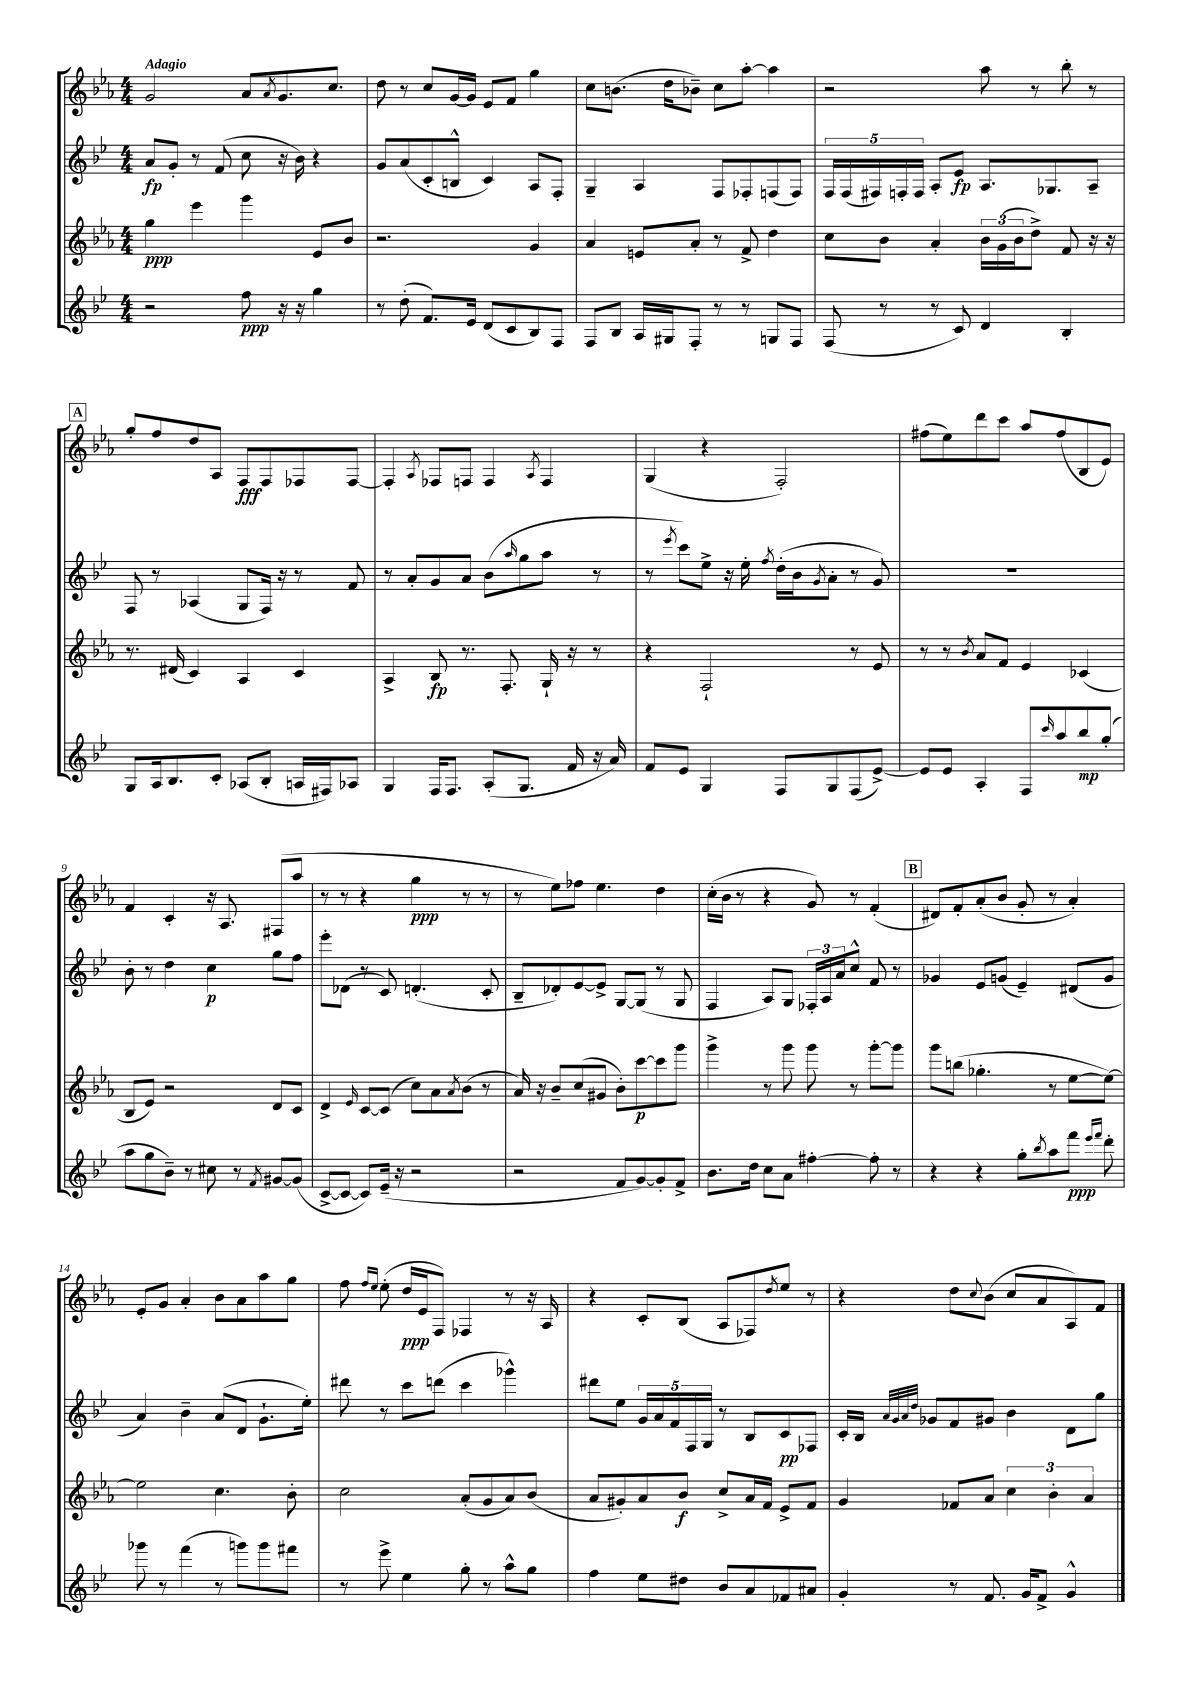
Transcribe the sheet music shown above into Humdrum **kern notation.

**kern	**kern	**kern	**kern
*staff4	*staff3	*staff2	*staff1
*clefG2	*clefG2	*clefG2	*clefG2
*k[b-e-]	*k[b-e-a-]	*k[b-e-]	*k[b-e-a-]
*M4/4	*M4/4	*M4/4	*M4/4
2r	4gg\	8a/L	2g/
.	.	8g'/J	.
.	4eee-\	8r	.
.	.	(8f/	.
8ff\	4ggg\	8cc\	8a-/L
.	.	.	8qa-/
16r	.	16r	8.g/
16r	.	16b-\)	.
4gg\	8e-/L	4r	.
.	.	.	8.cc/J
.	8b-/J	.	.
=	=	=	=
8r	2.r	8g/L	8dd\
(8dd'\	.	(8a/	8r
8.f/L)	.	8c'/	8cc/L
.	.	8B^^/J	[16g/L
16e-/Jk	.	.	16g/]JJ
(8d/L	.	4c/)	8e-/L
8c/	.	.	8f/J
8B-/)	4g/	8A/L	4gg\
8F/J	.	8F'/J	.
=	=	=	=
8F/L	4a-/	4G~/	8cc\L
8B-/J	.	.	(8.b\J
16A/LL	8e/L	4A/	.
16G#/J	.	.	16dd\LK
8F'/J	8a-'/J	.	8b-~\J)
8r	8r	8F/L	8cc\L
8r	8f^/	8F-'/	[8aa-'\J
8G/L	4dd\	(8F/	4aa-\]
8F/J	.	8F/J)	.
=	=	=	=
(8F/	8cc\L	20F/LL	2r
.	.	(20F/	.
.	.	20F#/)	.
8r	8b-\J	.	.
.	.	20F'/	.
.	.	20F/JJ	.
8r	4a-'/	8A'/L	.
8c/)	.	8e-/J	.
4d/	24b-\LL	8.A/L	8aa-\
.	(24g\	.	.
.	24b-\J	.	.
.	8dd^\J)	.	8r
.	.	8.G-/	.
4B-'/	8f/	.	8bb-'\
.	16r	8A~/J	8r
.	16r	.	.
=	=	=	=
8G/L	8.r	8F/	8gg'/L
16A/k	.	8r	8ff/
8.B-/	(16d#/	.	.
.	4c/)	(4A-/	8dd/
8c'/J	.	.	8A-/J
(8A-/L	4A-/	8G/L	8F/L
8B-'/J	.	16F/Jk)	8F/
.	.	16r	.
16A/LL	4c/	8r	8F-/
16F#/J)	.	.	.
8A-/J	.	8f/	[8F-/J
=	=	=	=
4G/	4A-^/	8r	4F-'/]
.	.	8a'/L	.
.	.	.	8qA-/
16F/LK	8B-/	8g/	8F-/L
8.F/J	.	.	.
.	8.r	8a/J	8F/J
(8A'/L	.	(8b-\L	4F/
.	8.F'/	.	.
.	.	16qqaa/	.
8.G/J	.	8gg\	.
.	.	.	8qA-/
.	16G`/	8aa\J	4F/
16f/	16r	.	.
16r	8r	8r	.
16a/)	.	.	.
=	=	=	=
8f/L	4r	8r	(4G/
.	.	8qeee-/	.
8e-/J	.	8ccc\L)	.
4G/	2F`/	8ee-^\J	4r
.	.	16r	.
.	.	16ee-'\	.
.	.	8qff/	.
8F/L	.	(16dd'\LL	2F'/)
.	.	16b-\J	.
.	.	8qg/	.
8G/	.	8a'\J	.
(8F/	8r	8r	.
[8e-^/J)	8e-/	8g/)	.
=	=	=	=
8e-/]L	8r	1r	(8ff#\L
8e-/J	8r	.	8ee-\)
.	8qb-/	.	.
4A'/	8a-/L	.	8ddd\
.	8f/J	.	8ccc\J
8F/L	4e-/	.	8aa-/L
16qqccc/	.	.	.
8aa/	.	.	(8ff#/
8bb-/	(4c-/	.	8B-/
(8gg'/J	.	.	8e-/J)
=	=	=	=
8aa\L	8B-/L	8b-'\	4f/
8gg\	8e-/J)	8r	.
8b-~\J)	2r	4dd\	4c'/
8r	.	.	.
8cc#\	.	4cc\	16r
.	.	.	8.A-/
8r	.	.	.
8qf/	.	.	.
[8g#/L	8d/L	8gg\L	(8F#/L
(8g#/]J	8c/J	8ff\J	8aa-/J
=	=	=	=
[8c^/L	4d^/	8eee-'\L	8r
8c/_J	.	(8d-\J	8r
.	16qqe-/	.	.
8c/]L)	[8c/L	8r	4r
(16e-~/Jk	(8c/]J	8c/)	.
16r	.	.	.
2r	8cc\L)	(4.d'/	4gg\
.	8a-\	.	.
.	8qa-/	.	.
.	(8b-\J	.	8r
.	8r	8c'/	8r
=	=	=	=
2r	16a-/)	8B-~/L	8r
.	16r	.	.
.	8b-~/L	8d-'/)	8ee-\L)
.	(8cc/	[8e-/	8ff-\J
.	8g#/J	8e-^/]J	4.ee-\
8f/L	8b-'\L)	[8G/L	.
[8g/)	[8ccc\	(8G/]J	.
8g'/]	8ccc\]	8r	4dd\
8f^/J	8ggg\J	8G/	.
=	=	=	=
8.b-\L	4ggg^\	4F/	(16cc'\LL
.	.	.	16b-\JJ
.	.	.	8r
16dd\Jk	.	.	.
8cc\L	8r	8A/L)	4r
8a\J	8ggg\	8G/J	.
[4ff#'\	8ggg\	24F-'/LL	8g/)
.	.	24A/	.
.	.	24a/J	.
.	8r	8cc^^/J	8r
8ff#'\]	[8ggg'\L	8f/	(4f'/
8r	8ggg\]J	8r	.
=	=	=	=
4r	8ggg\L	4g-/	8d#/L)
.	(8bb\J	.	8f'/
4r	4.gg-'\	8e-/L	(8a-'/
.	.	(8g/J	8b-/J
8gg'\L	.	4e-~/)	8g'/
8qbb-/	.	.	.
8aa\	8r	.	8r
8fff\J	[8ee-\L	(8d#/L	4a-'/)
16qqeee-/LL	.	.	.
16qqfff/JJ	.	.	.
8ddd'\	8ee-\_J)	8g/J	.
=	=	=	=
8ggg-\	2ee-\]	4a/)	8e-'/L
8r	.	.	8g/J
(4fff\	.	4b-~\	4a-'/
8r	4.cc\	(8a/L	8b-\L
8ggg\L)	.	8d/J	8a-\
8ggg\	.	8.g`\L	8aa-\
8fff#\J	8b-'\	.	8gg\J
.	.	16ee-'\Jk)	.
=	=	=	=
8r	2cc\	8ddd#\	8ff\
.	.	.	16qqff/LL
.	.	.	16qqee-/JJ
8eee-^\	.	8r	(8ee-'\
4ee-\	.	8ccc\L	16dd/LL
.	.	.	16e-/J
.	.	(8ddd\J	8F/J)
8gg'\	(8a-'/L	4ccc\	4F-/
8r	8g/	.	.
8aa^^\L	8a-/)	4ggg-^^\)	8r
8gg\J	(8b-/J	.	16r
.	.	.	16A-/
=	=	=	=
4ff\	8a-/L	8ddd#\L	4r
.	8g#'/)	8ee-\J	.
8ee-\L	8a-/	20g/LL	8c'/L
.	.	20a/	.
.	.	20f/	.
8dd#\J	8b-/J	.	(8B-/J
.	.	20F/	.
.	.	20G/JJ	.
8b-/L	8cc^/L	8r	8A-/L
8a/	16a-/L	8B-/L	8F-/)
.	16f/JJ	.	.
.	.	.	8qdd/
8f-/	8e-^/L	8c/	8ee-/J
8a#/J	8f/J	8F-/J	8r
=	=	=	=
4g'/	4g/	16c'/LL	4r
.	.	16B-/JJ	.
.	.	32qqa/LLL	.
.	.	32qqg/	.
.	.	32qqa/	.
.	.	32qqdd/JJJ	.
.	.	8g-/L	.
8r	8f-/L	8f/	8dd\L
.	.	.	8qqcc/
8.f/	8a-/J	8g#/J	(8b-\J
.	6cc\	4b-\	8cc/L
16g/LK	.	.	.
8f^/J	.	.	8a-/
.	6b-'\	.	.
4g^^/	.	8d\L	8A-/)
.	6a-/	.	.
.	.	8gg\J	8f/J
==	==	==	==
*-	*-	*-	*-
